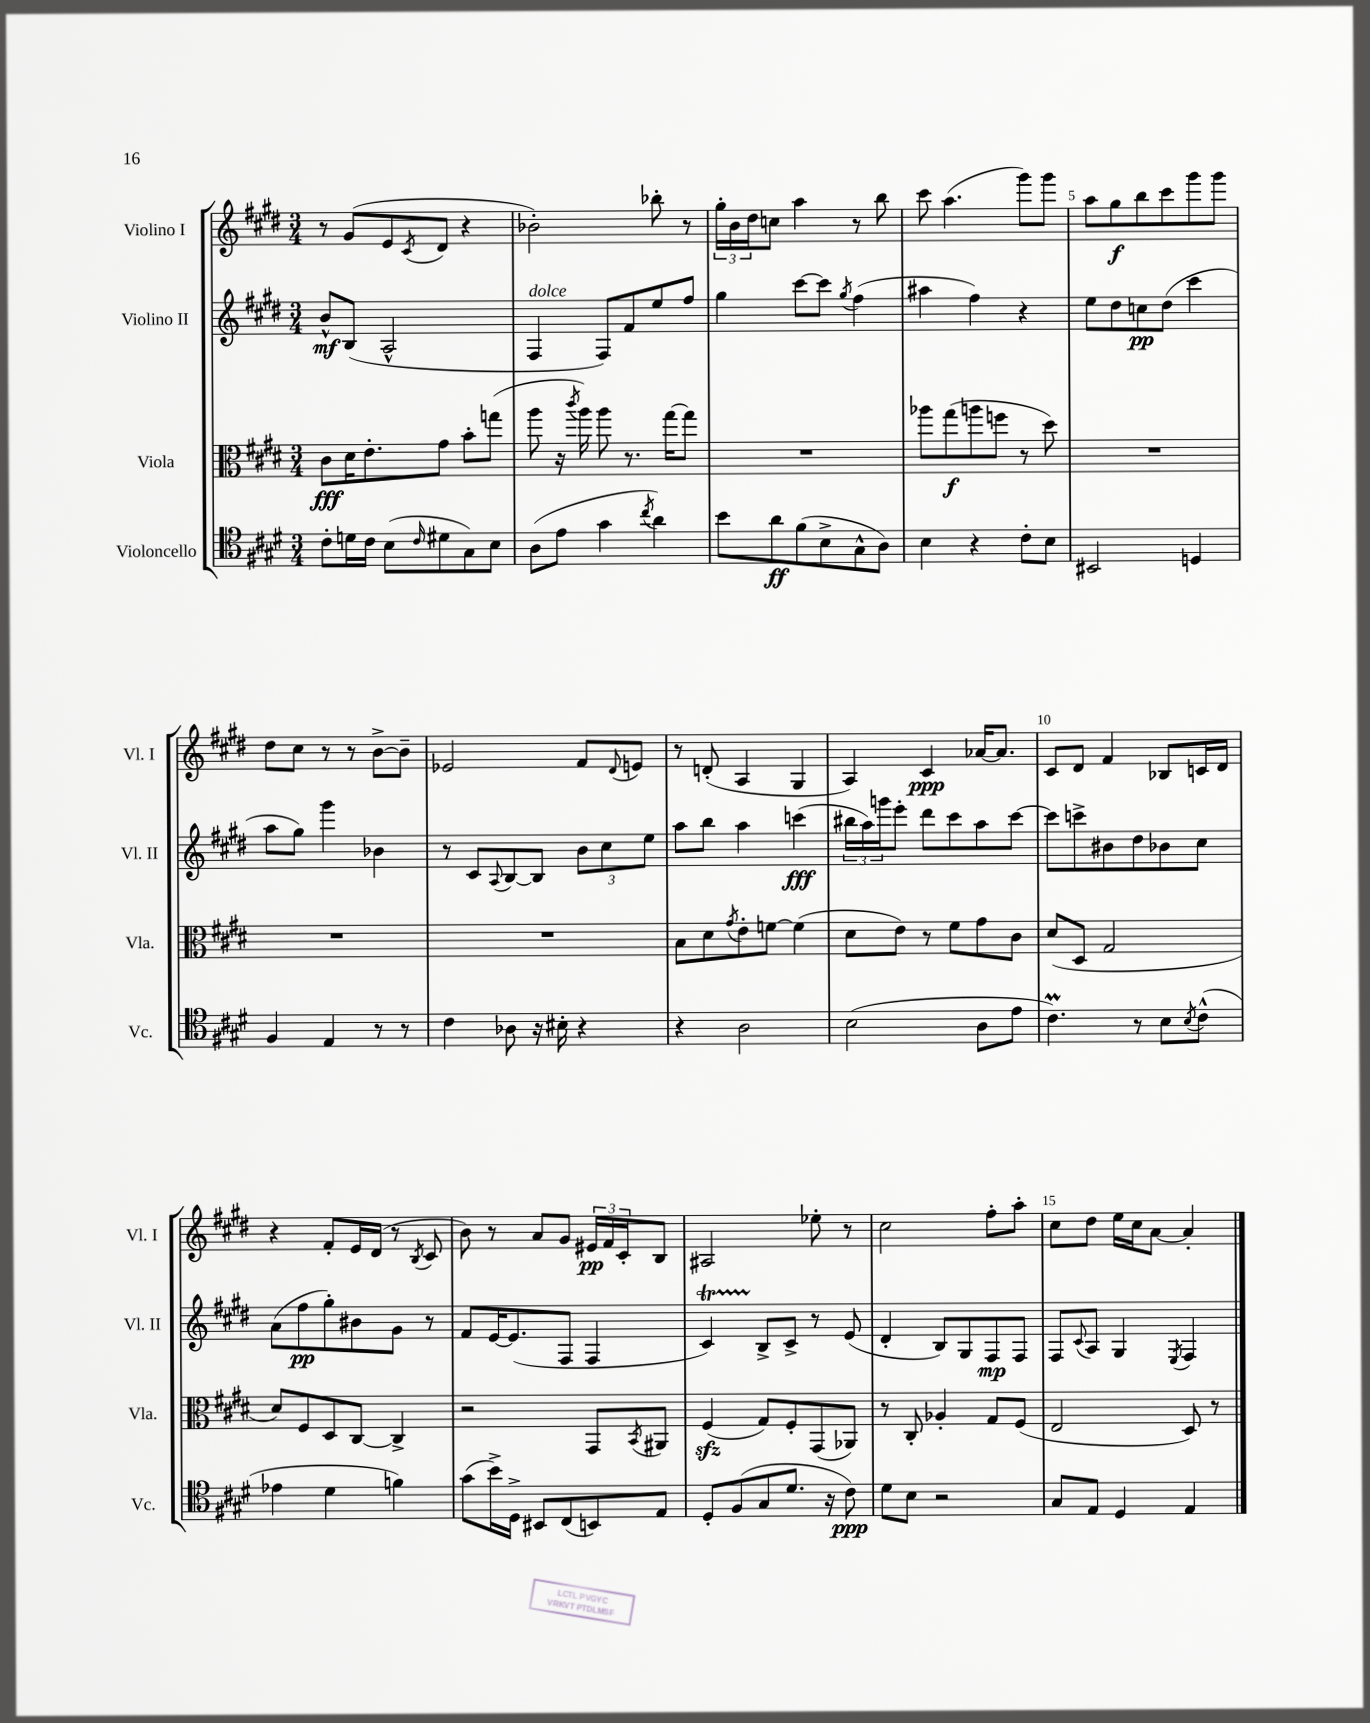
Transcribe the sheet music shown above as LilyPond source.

<<
\new StaffGroup <<
\new Staff = "s0" \with { instrumentName = "Violino I" shortInstrumentName = "Vl. I" } {
    \clef treble \key e \major \numericTimeSignature \time 3/4
    r8 gis'8( e'8 \acciaccatura { cis'8 } dis'8 r4 |
    bes'2-.) bes''8-. r8 |
    \tuplet 3/2 { gis''16-. b'16 dis''16 } c''8 a''4 r8 b''8 |
    cis'''8 a''4.( gis'''8) gis'''8 |
    a''8 gis''8\f b''8 cis'''8 gis'''8 gis'''8 |
    dis''8 cis''8 r8 r8 b'8~-> b'8-- |
    ees'2 fis'8 \appoggiatura { dis'8 } e'8 |
    r8 d'8-.( a4 gis4 |
    a4) cis'4\ppp aes'16~ aes'8. |
    cis'8 dis'8 fis'4 bes8 c'16 dis'16 |
    r4 fis'8-. e'16 dis'16( r8 \acciaccatura { b8 } cis'8 |
    b'8) r8 a'8 gis'8 \tuplet 3/2 { eis'16\pp fis'16 cis'16-. } b8 |
    ais2 ees''8-. r8 |
    cis''2 fis''8-. a''8-. |
    cis''8 dis''8 e''16 cis''16 a'8~ a'4-. \bar "|." |
}
\new Staff = "s1" \with { instrumentName = "Violino II" shortInstrumentName = "Vl. II" } {
    \clef treble \key e \major \numericTimeSignature \time 3/4
    b'8-^\mf b8( a2-^ |
    fis4^\markup { \italic "dolce" } fis8) fis'8 e''8 fis''8 |
    gis''4 cis'''8~ cis'''8 \acciaccatura { gis''8 } fis''4( |
    ais''4 fis''4) r4 |
    e''8 dis''8 c''8\pp dis''8( cis'''4 |
    a''8 gis''8) gis'''4 bes'4 |
    r8 cis'8 \appoggiatura { a8 } b8~ b8 \tuplet 3/2 { b'8 cis''8 e''8 } |
    a''8 b''8 a''4 c'''4\fff( |
    \tuplet 3/2 { bis''16 a''16) g'''16 } e'''8-. dis'''8 cis'''8 a''8 cis'''8~ |
    cis'''8 c'''8-> bis'8 dis''8 bes'8 cis''8 |
    a'8( fis''8\pp gis''8-.) bis'8 gis'8 r8 |
    fis'8 e'16~ e'8.( fis8 fis4 |
    cis'4\startTrillSpan) b8->\stopTrillSpan cis'8-> r8 e'8( |
    dis'4-. b8) gis8 fis8\mp fis8 |
    fis8 \appoggiatura { cis'8 } a8 gis4 \acciaccatura { e8 } fis4 \bar "|." |
}
\new Staff = "s2" \with { instrumentName = "Viola" shortInstrumentName = "Vla." } {
    \clef alto \key e \major \numericTimeSignature \time 3/4
    cis'8\fff dis'16 e'8.-. gis'8 b'8-. g''8( |
    a''8 r16 \acciaccatura { cis'''8 } a''16) a''8 r8. gis''16~ gis''8 |
    R2. |
    aes''8 gis''8\f( a''8 f''8 r8 dis''8) |
    R2. |
    R2. |
    R2. |
    b8 dis'8 \acciaccatura { gis'8 } e'8-. f'8~ f'4( |
    dis'8 e'8) r8 fis'8 gis'8 cis'8 |
    dis'8( dis8 gis2 |
    dis'8) fis8 dis8 cis8~ cis4-> |
    r2 gis,8 \acciaccatura { b,8 } ais,8 |
    fis4\sfz( gis8) fis8-. gis,8( aes,8) |
    r8 cis8-. aes4-. gis8 fis8( |
    e2 dis8) r8 \bar "|." |
}
\new Staff = "s3" \with { instrumentName = "Violoncello" shortInstrumentName = "Vc." } {
    \clef tenor \key e \major \numericTimeSignature \time 3/4
    cis'8-. d'16 cis'16 b8( \grace { cis'16 } dis'8 gis8) b8 |
    a8( e'8 gis'4 \acciaccatura { cis''8 } a'4) |
    b'8 a'8\ff fis'8( b8-> gis8-^ a8) |
    b4 r4 cis'8-. b8 |
    bis,2 d4 |
    fis4 e4 r8 r8 |
    cis'4 aes8 r16 bis16-. r4 |
    r4 a2 |
    b2( a8 e'8 |
    cis'4.\prall) r8 b8 \acciaccatura { b8 } cis'8-^( |
    ees'4 dis'4 f'4) |
    gis'8( b'16->) dis16-> bis,8 cis8( b,8) e8 |
    dis8-. fis8( gis8 dis'8. r16 cis'8\ppp) |
    dis'8 b8 r2 |
    gis8 e8 dis4 e4 \bar "|." |
}
>>
>>
\layout { \context { \Score \override BarNumber.break-visibility = ##(#f #t #t) barNumberVisibility = #(every-nth-bar-number-visible 5) } }
